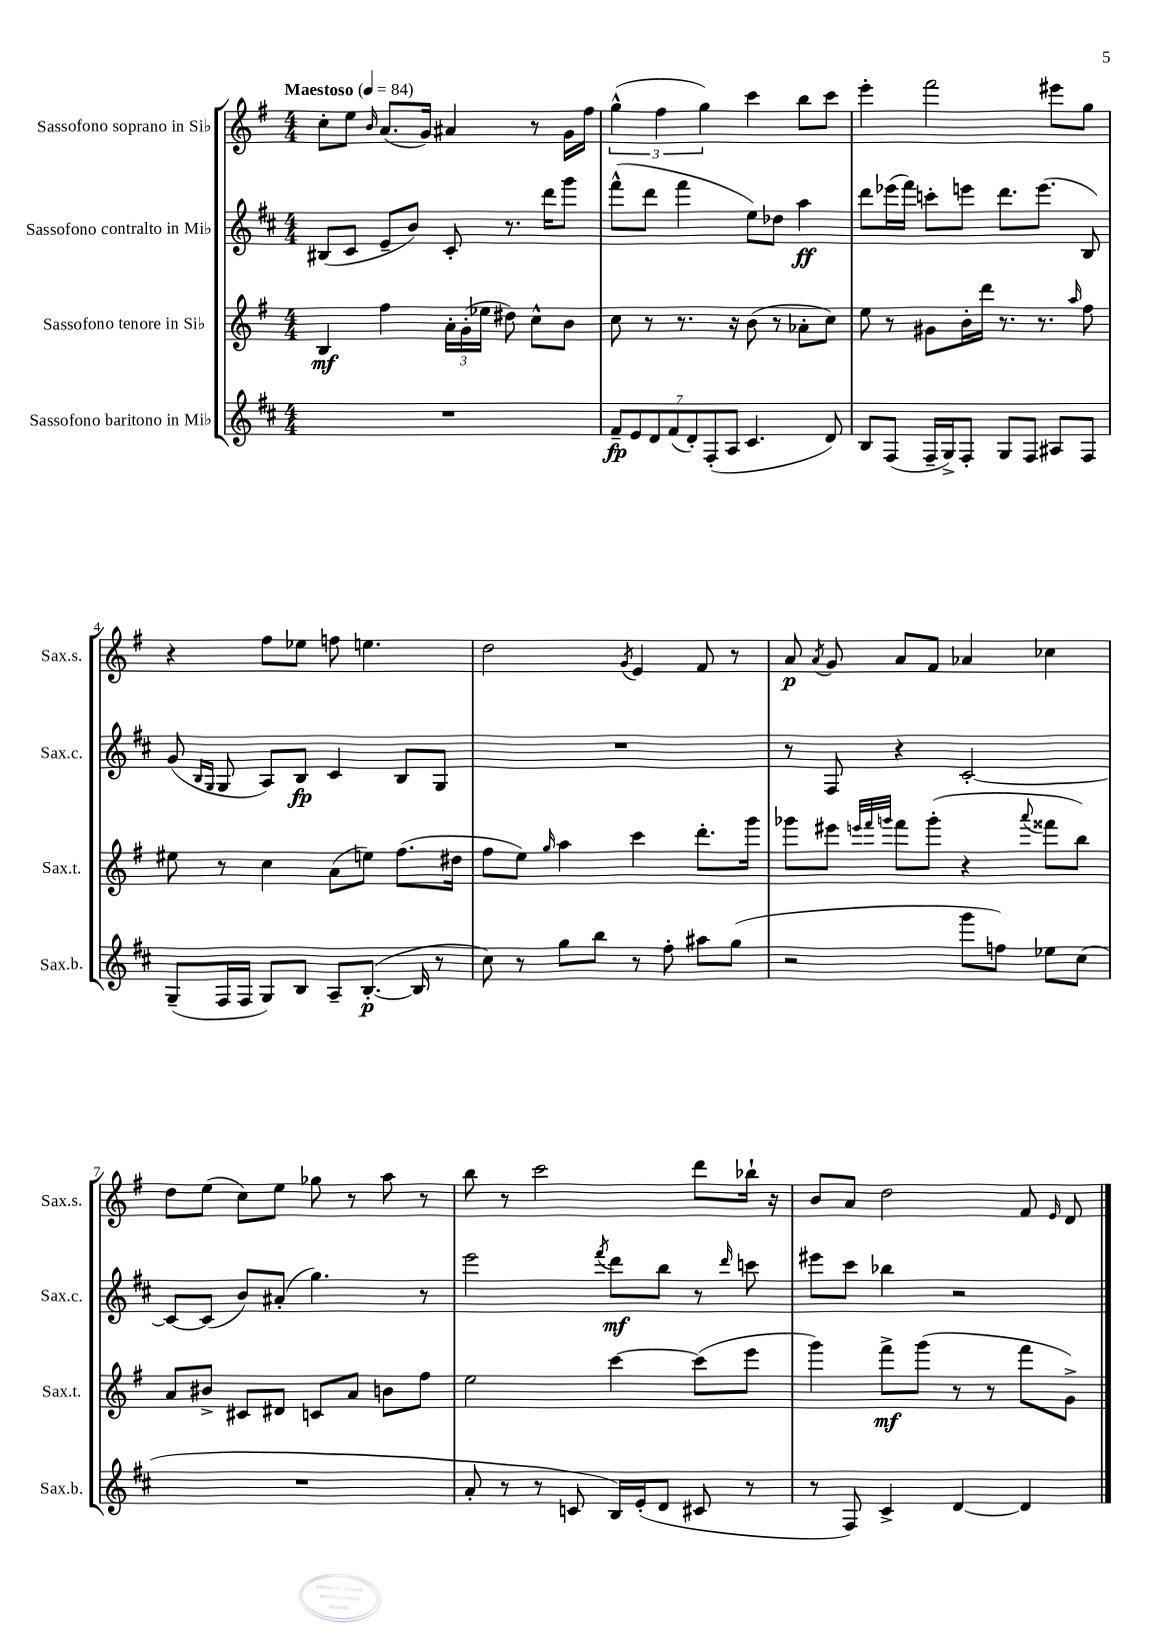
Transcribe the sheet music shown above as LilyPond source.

<<
\new StaffGroup <<
\new Staff = "s0" \with { instrumentName = "Sassofono soprano in Sib" shortInstrumentName = "Sax.s." } {
    \clef treble \key g \major \numericTimeSignature \time 4/4 \tempo "Maestoso" 4 = 84
    \autoBeamOff c''8[-. e''8] \grace { b'16 } a'8.[( g'16]) ais'4 r8 g'16[ fis''16] |
    \tuplet 3/2 { g''4-^( fis''4 g''4) } c'''4 b''8[ c'''8] |
    e'''4-. fis'''2 eis'''8[ g''8] |
    r4 fis''8[ ees''8] f''8 e''4. |
    d''2 \acciaccatura { g'8 } e'4 fis'8 r8 |
    a'8\p \acciaccatura { a'8 } g'8 a'8[ fis'8] aes'4 ces''4 |
    d''8[ e''8]( c''8[) e''8] ges''8 r8 a''8 r8 |
    b''8 r8 c'''2 d'''8[ bes''16]-! r16 |
    b'8[ a'8] d''2 fis'8 \grace { e'16 } d'8 \bar "|." |
}
\new Staff = "s1" \with { instrumentName = "Sassofono contralto in Mib" shortInstrumentName = "Sax.c." } {
    \clef treble \key d \major \numericTimeSignature \time 4/4
    \autoBeamOff bis8[( cis'8] e'8[-- b'8]) cis'8-. r8. d'''16[ g'''8] |
    fis'''8[-^( d'''8] fis'''4 e''8[) des''8] a''4\ff |
    d'''8[ ees'''16( fis'''16]) c'''8[-. e'''8] d'''8.[ e'''8.]( b8) |
    g'8( \grace { b16[ g16] } g8 a8[) b8]\fp cis'4 b8[ g8] |
    R1 |
    r8 fis8 r4 cis'2~-. |
    cis'8[~ cis'8]( b'8[) ais'8]-.( g''4.) r8 |
    e'''2 \acciaccatura { fis'''8 } d'''8[\mf b''8] r8 \grace { d'''16 } c'''8 |
    eis'''8[ cis'''8] bes''4 r2 \bar "|." |
}
\new Staff = "s2" \with { instrumentName = "Sassofono tenore in Sib" shortInstrumentName = "Sax.t." } {
    \clef treble \key g \major \numericTimeSignature \time 4/4
    \autoBeamOff b4\mf fis''4 \tuplet 3/2 { a'16[-. g'16-.( ees''16] } dis''8) c''8[-^ b'8] |
    c''8 r8 r8. r16 b'8( r8 aes'8[-. c''8]) |
    e''8 r8 gis'8[ b'16-. d'''16] r8. r8. \grace { a''16 } fis''8 |
    eis''8 r8 c''4 a'8[( e''8]) fis''8.[( dis''16] |
    fis''8[ e''8]) \grace { g''16 } a''4 c'''4 d'''8.[-. g'''16] |
    ges'''8[ eis'''8] \grace { e'''32[ fis'''32 g'''32] } fis'''8[ g'''8]-.( r4 \appoggiatura { a'''8 } fisis'''8[ b''8]) |
    a'8[ bis'8]-> cis'8[ dis'8] c'8[ a'8] b'8[ fis''8] |
    e''2 c'''4~ c'''8[( e'''8] |
    g'''4) fis'''8[->\mf g'''8]( r8 r8 fis'''8[ g'8]->) \bar "|." |
}
\new Staff = "s3" \with { instrumentName = "Sassofono baritono in Mib" shortInstrumentName = "Sax.b." } {
    \clef treble \key d \major \numericTimeSignature \time 4/4
    \autoBeamOff R1 |
    \tuplet 7/4 { fis'8[--\fp e'8 d'8 fis'8( d'8-.) fis8-.( a8] } cis'4. d'8) |
    b8[ fis8]( fis16[-- g16->) fis8]-. g8[ fis8] ais8[ fis8] |
    g8[--( fis16 fis16] g8[) b8] a8[-- b8.]~-.\p( b16 r8 |
    cis''8) r8 g''8[ b''8] r8 fis''8-. ais''8[ g''8]( |
    r2 g'''8[ f''8]) ees''8[ cis''8]( |
    R1 |
    a'8-. r8 r8 c'8 b16[) e'16-.( d'8] cis'8 r8 |
    r8 fis8) cis'4-> d'4~ d'4 \bar "|." |
}
>>
>>
